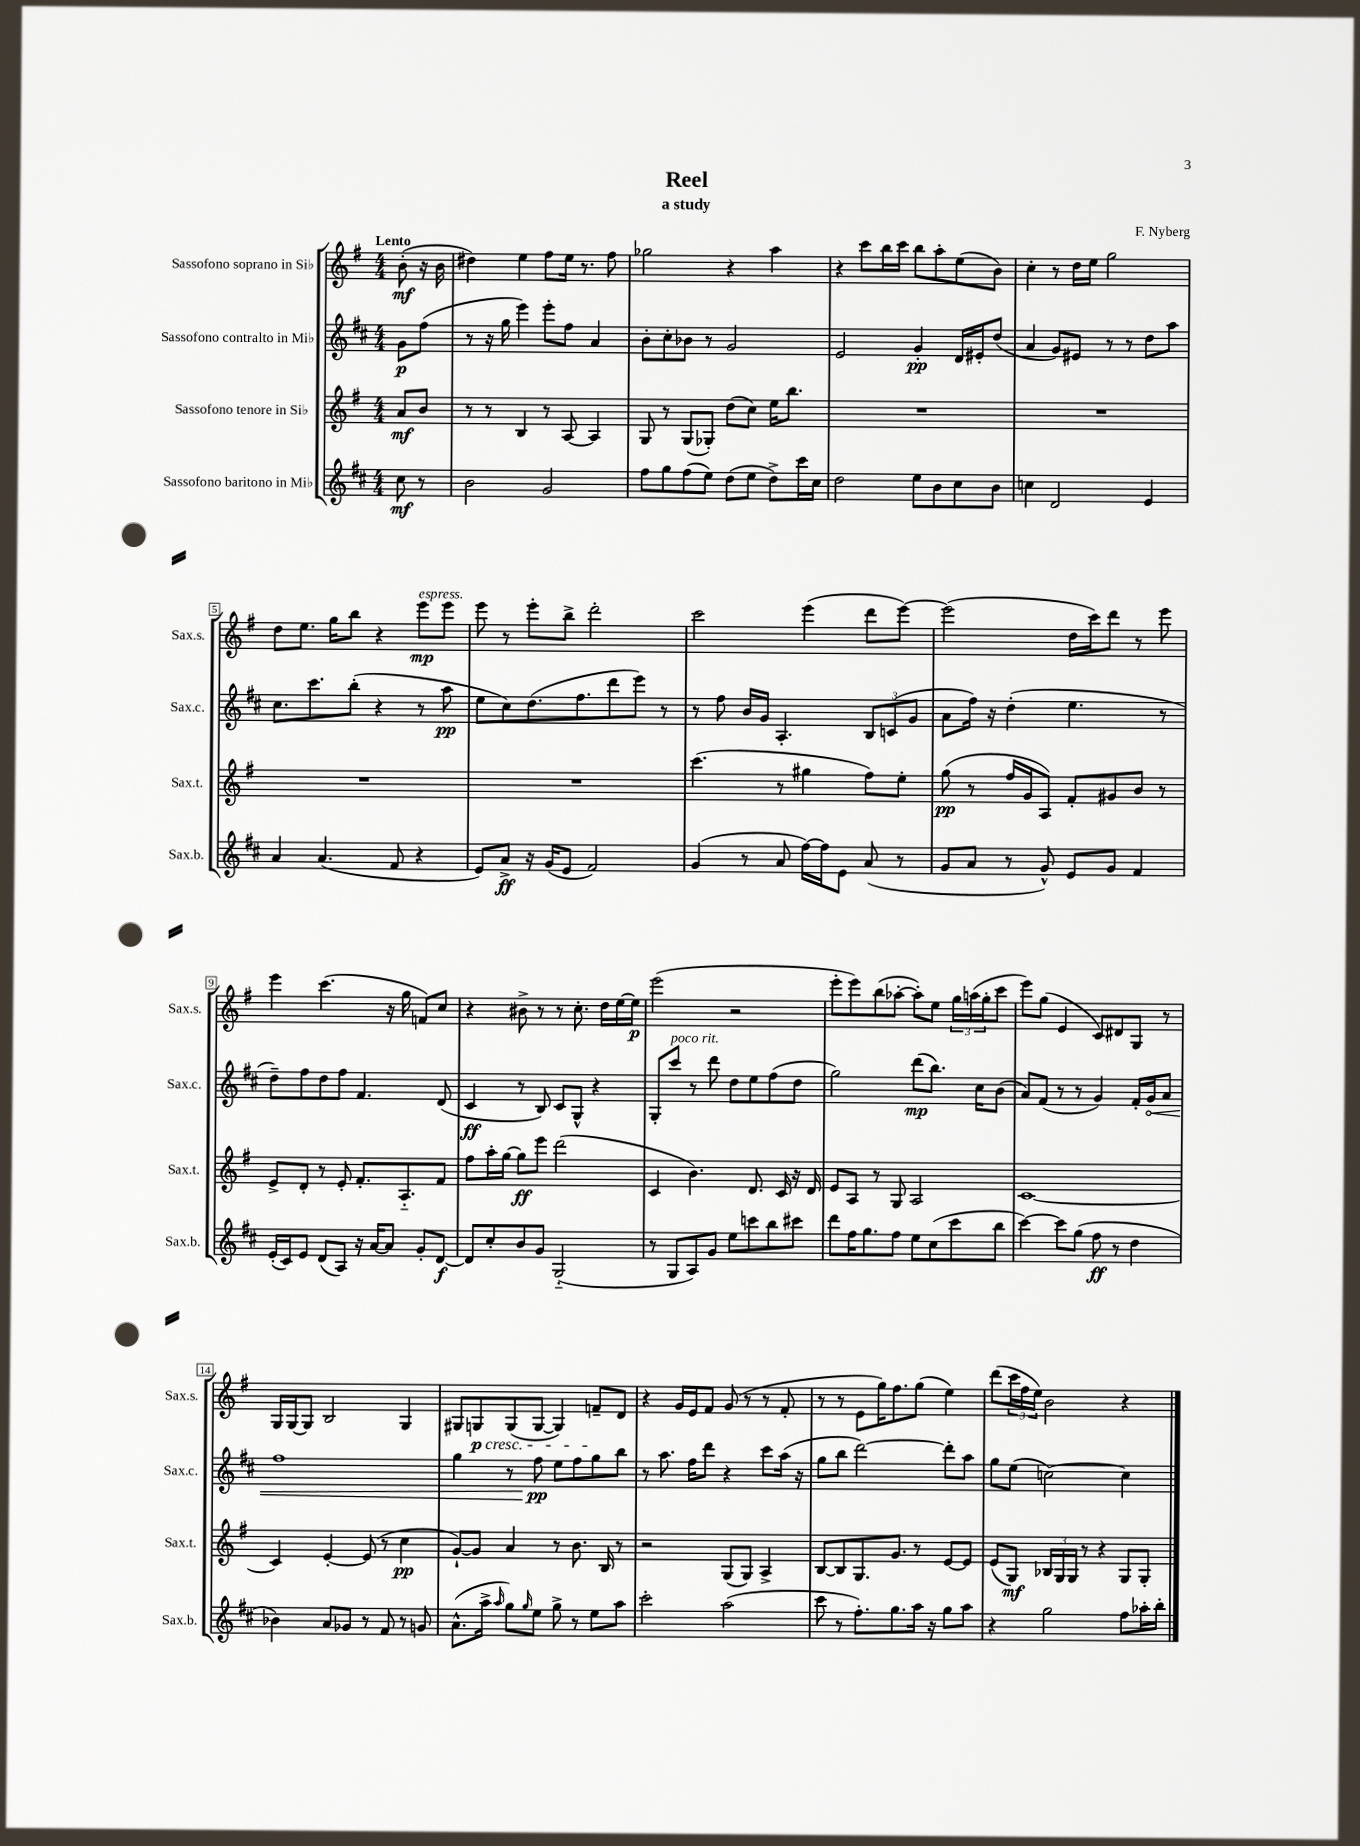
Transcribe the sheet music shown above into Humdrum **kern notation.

**kern	**dynam	**kern	**dynam	**kern	**dynam	**kern	**dynam
*part4	*part4	*part3	*part3	*part2	*part2	*part1	*part1
*staff4	*staff4	*staff3	*staff3	*staff2	*staff2	*staff1	*staff1
*I"Sassofono baritono in Mi♭	*	*I"Sassofono tenore in Si♭	*	*I"Sassofono contralto in Mi♭	*	*I"Sassofono soprano in Si♭	*
*I'Sax.b.	*	*I'Sax.t.	*	*I'Sax.c.	*	*I'Sax.s.	*
*clefG2	*	*clefG2	*	*clefG2	*	*clefG2	*
*k[f#c#]	*	*k[f#]	*	*k[f#c#]	*	*k[f#]	*
*M4/4	*	*M4/4	*	*M4/4	*	*M4/4	*
=	=	=	=	=	=	=	=
!	!	!	!	!	!	!LO:TX:a:B:t=Lento	!
8cc#\	mf	8a/L	mf	8g\L	p	(8b'\	mf
8r	.	8b/J	.	(8ff#\J	.	16r	.
.	.	.	.	.	.	16b\	.
=1	=1	=1	=1	=1	=1	=1	=1
2b\	.	8r	.	8r	.	4dd#X\)	.
.	.	8r	.	16r	.	.	.
.	.	.	.	16gg\	.	.	.
.	.	4B/	.	4eee\)	.	4ee\	.
2g/	.	8r	.	8eee'\L	.	8ff#\L	.
.	.	[8A/	.	8ff#\J	.	16ee\Jk	.
.	.	.	.	.	.	8.r	.
.	.	4A/]	.	4a/	.	.	.
.	.	.	.	.	.	8ff#\	.
=2	=2	=2	=2	=2	=2	=2	=2
8ff#\L	.	8G/	.	8b'\L	.	2gg-X\	.
8gg\	.	8r	.	8cc#'\	.	.	.
(8ff#\	.	(8G/L	.	8b-X\J	.	.	.
8ee\J)	.	8G-X'/J)	.	8r	.	.	.
(8dd\L	.	(8dd\L	.	2g/	.	4r	.
8ee\J	.	8cc\J)	.	.	.	.	.
8dd^\L)	.	16ee\KL	.	.	.	4aa\	.
.	.	8.bb\J	.	.	.	.	.
16ccc#\L	.	.	.	.	.	.	.
16cc#\JJ	.	.	.	.	.	.	.
=3	=3	=3	=3	=3	=3	=3	=3
2dd\	.	1r	.	2e/	.	4r	.
.	.	.	.	.	.	8ccc\L	.
.	.	.	.	.	.	16bb\L	.
.	.	.	.	.	.	16ccc\JJ	.
8ee\L	.	.	.	4g'/	pp	8bb\L	.
8b\	.	.	.	.	.	8aa'\	.
8cc#\	.	.	.	16d/LL	.	(8ee\	.
.	.	.	.	16e#X'/J	.	.	.
8b\J	.	.	.	(8dd/J	.	8b\J)	.
=4	=4	=4	=4	=4	=4	=4	=4
4ccn\	.	1r	.	4a/	.	4cc'\	.
2d/	.	.	.	8g/L)	.	8r	.
.	.	.	.	8e#X/J	.	16dd\LL	.
.	.	.	.	.	.	16ee\JJ	.
.	.	.	.	8r	.	2gg\	.
.	.	.	.	8r	.	.	.
4e/	.	.	.	8dd\L	.	.	.
.	.	.	.	8aa\J	.	.	.
!!LO:LB:g=z
=5	=5	=5	=5	=5	=5	=5	=5
4a/	.	1r	.	8.cc#\L	.	8dd\L	.
.	.	.	.	.	.	8.ee\J	.
.	.	.	.	8.ccc#\	.	.	.
(4.a/	.	.	.	.	.	.	.
.	.	.	.	.	.	16gg\KL	.
.	.	.	.	(8bb'\J	.	8bb\J	.
.	.	.	.	4r	.	4r	.
8f#/	.	.	.	.	.	.	.
!	!	!	!	!	!	!LO:TX:a:i:t=espress.	!
4r	.	.	.	8r	.	8eee\L	mp
.	.	.	.	8aa\	pp	8eee\J	.
=6	=6	=6	=6	=6	=6	=6	=6
8e/L)	.	1r	.	8ee\L	.	8eee\	.
8a^/J	ff	.	.	8cc#\)	.	8r	.
16r	.	.	.	(8.dd\	.	8eee'\L	.
(16g/KL	.	.	.	.	.	.	.
8e/J	.	.	.	.	.	8bb^\J	.
.	.	.	.	8.ff#\	.	.	.
2f#/)	.	.	.	.	.	2ddd'\	.
.	.	.	.	8ddd\	.	.	.
.	.	.	.	8eee\J)	.	.	.
.	.	.	.	8r	.	.	.
=7	=7	=7	=7	=7	=7	=7	=7
(4g/	.	(4.ccc\	.	8r	.	2ccc\	.
.	.	.	.	8ff#\	.	.	.
8r	.	.	.	16b/LL	.	.	.
.	.	.	.	16g/JJ	.	.	.
8a/	.	8r	.	4.A'/	.	.	.
[16ff#\LL)	.	4gg#X\	.	.	.	(4eee\	.
16ff#\J]	.	.	.	.	.	.	.
8e\J	.	.	.	.	.	.	.
(8a/	.	8ff#\L)	.	12B/L	.	8ddd\L	.
.	.	.	.	(12cn/	.	.	.
8r	.	8ee'\J	.	.	.	[8eee\J)	.
.	.	.	.	12g/J	.	.	.
=8	=8	=8	=8	=8	=8	=8	=8
8g/L	.	(8gg\	pp	8a\L	.	(2eee\]	.
8a/J	.	8r	.	16ff#\Jk)	.	.	.
.	.	.	.	16r	.	.	.
8r	.	16ff#/LL	.	(4dd'\	.	.	.
.	.	16g/J	.	.	.	.	.
8g^^/)	.	8A/J)	.	.	.	.	.
8e/L	.	8f#'/L	.	4.ee\	.	16dd\LL	.
.	.	.	.	.	.	16ccc\J)	.
8g/J	.	8g#X/	.	.	.	8ddd\J	.
4f#/	.	8b/J	.	.	.	8r	.
.	.	8r	.	8r	.	8eee\	.
!!LO:LB:g=z
=9	=9	=9	=9	=9	=9	=9	=9
(16e'/LL	.	8e^/L	.	8dd~\L)	.	4eee\	.
16c#/J)	.	.	.	.	.	.	.
8e/J	.	8d'/J	.	8ff#\	.	.	.
(8d/L	.	8r	.	8dd\	.	(4.ccc\	.
8A/J)	.	8e'/	.	8ff#\J	.	.	.
16r	.	8.f#'/L	.	4.f#/	.	.	.
[16a/KL	.	.	.	.	.	.	.
8a/J]	.	.	.	.	.	16r	.
.	.	8.A/	.	.	.	16gg\	.
8g'/L	.	.	.	.	.	8fn/L)	.
[8d/J	f	8f#/J	.	(8d/	.	8cc/J	.
=10	=10	=10	=10	=10	=10	=10	=10
8d/L]	.	8ff#\L	.	4c#/	ff	4r	.
8cc#'/	.	16aa'\L	.	.	.	.	.
.	.	[16gg\JJ	.	.	.	.	.
8b/	.	8gg\L]	ff	8r	.	8b#X^\	.
8g/J	.	8eee\J	.	8B/)	.	8r	.
(2G/	.	(2ddd\	.	8c#/L	.	8r	.
.	.	.	.	8G^^/J	.	8.cc'\	.
.	.	.	.	4r	.	.	.
.	.	.	.	.	.	16dd\LL	.
.	.	.	.	.	.	[16ee\	.
.	.	.	.	.	.	16ee\JJ]	p
=11	=11	=11	=11	=11	=11	=11	=11
8r	.	4c/	.	8G'/L	.	(2eee\	.
!	!	!	!	!LO:TX:a:i:t=poco rit.	!	!	!
8G/L	.	.	.	8ccc#/J	.	.	.
8A/)	.	4.b\)	.	8r	.	.	.
8g/J	.	.	.	8ddd\	.	.	.
8ee\L	.	.	.	8dd\L	.	2r	.
8cccn\	.	8.d/	.	8ee\	.	.	.
8bb\	.	.	.	(8ff#\	.	.	.
.	.	16c/	.	.	.	.	.
8ccc#X\J	.	16r	.	8dd\J	.	.	.
.	.	16d/	.	.	.	.	.
=12	=12	=12	=12	=12	=12	=12	=12
8ddd\L	.	8e/L	.	2gg\)	.	8eee'\L	.
16ff#\K	.	8A/J	.	.	.	8eee\)	.
8.gg\	.	.	.	.	.	.	.
.	.	8r	.	.	.	(8bb\	.
8ff#\J	.	8G/	.	.	.	[8aa-X'\J	.
8ee\L	.	2A/	.	(8ddd\L	mp	8aa-'\L])	.
(8cc#\	.	.	.	8.bb\J)	.	8ee\J	.
8ccc#\	.	.	.	.	.	24gg\LL	.
.	.	.	.	.	.	(24aan\	.
.	.	.	.	16cc#\KL	.	.	.
.	.	.	.	.	.	24gg'\J	.
8bb\J	.	.	.	(8b\J	.	8ccc\J	.
=13	=13	=13	=13	=13	=13	=13	=13
[4ccc#\)	.	[1c	.	8a/L)	.	8eee\L)	.
.	.	.	.	(8f#/J	.	(8gg\J	.
8ccc#\L]	.	.	.	8r	.	4e/	.
(8gg\J	.	.	.	8r	.	.	.
8ff#\	ff	.	.	4g/)	.	8c/L)	.
8r	.	.	.	.	.	8d#X/	.
4dd\	.	.	.	16f#'/LL	.	8G/J	.
!	!	!	!	!	!LO:HP:b	!	!
.	.	.	.	16g/J	<	.	.
.	.	.	.	8a/J	.	8r	.
!!LO:LB:g=z
=14	=14	=14	=14	=14	=14	=14	=14
4b-X\)	.	4c/]	.	1ff#	.	16G/LL	.
.	.	.	.	.	.	[16G/J	.
.	.	.	.	.	.	8G/J]	.
8a/L	.	[4e'/	.	.	.	2B/	.
8g-X/J	.	.	.	.	.	.	.
8r	.	(8e/]	.	.	.	.	.
8f#/	.	8r	.	.	.	.	.
8r	.	4cc\	pp	.	.	4G/	.
8gn/	.	.	.	.	.	.	.
=15	=15	=15	=15	=15	=15	=15	=15
(8.a^^\L	.	[8g`/L)	.	4gg\	.	8G#X/L	.
!	!	!	!	!	!	!LO:TX:b:i:t=cresc.	!
.	.	8g/J]	.	.	.	8Gn/	p
16aa^\Jk	.	.	.	.	.	.	.
16qqaa/	.	.	.	.	.	.	.
8gg\L)	.	4a/	.	8r	.	(8G/	.
16qqgg/	.	.	.	.	.	.	.
8ee\J	.	.	.	8ff#\	pp	[8G/J	.
8gg^\	.	8r	.	8ee\L	[	4G/])	.
8r	.	8.b\	.	8ff#\	.	.	.
8ee\L	.	.	.	8gg\	.	8fn~/L	.
.	.	16B/	.	.	.	.	.
8aa\J	.	8r	.	8bb\J	.	8d/J	.
=16	=16	=16	=16	=16	=16	=16	=16
2ccc#'\	.	2r	.	8r	.	4r	.
.	.	.	.	8.aa\	.	.	.
.	.	.	.	.	.	16g/LL	.
.	.	.	.	16ff#\KL	.	16e/J	.
.	.	.	.	8ddd\J	.	8f#/J	.
(2aa\	.	(8G/L	.	4r	.	(8g/	.
.	.	8G/J)	.	.	.	8r	.
.	.	4A^/	.	8ccc#\L	.	8r	.
.	.	.	.	(16aa\Jk	.	8f#'/	.
.	.	.	.	16r	.	.	.
=17	=17	=17	=17	=17	=17	=17	=17
8ccc#\	.	[8B/L	.	8gg\L	.	8r	.
8r	.	8B/]	.	8bb\J	.	8r	.
8.ff#'\L)	.	8.G/	.	[2ddd\)	.	8e\L	.
.	.	.	.	.	.	16gg\K)	.
8.gg\	.	8.g/J	.	.	.	8.ff#\	.
16aa\Jk	.	8r	.	.	.	(8gg\J	.
16r	.	.	.	.	.	.	.
8gg\L	.	[8e/L	.	8ddd'\L]	.	4ee\)	.
8aa\J	.	8e/J]	.	8aa\J	.	.	.
=18	=18	=18	=18	=18	=18	=18	=18
4r	.	(8e/L	.	8gg\L	.	(8ddd\L	.
.	.	8G/J)	mf	(8ee\J	.	24ccc\L	.
.	.	.	.	.	.	24ff#\	.
.	.	.	.	.	.	24ee\JJ)	.
2gg\	.	24B-X/LL	.	[2ccn\)	.	2b\	.
.	.	24G/	.	.	.	.	.
.	.	24G/JJ	.	.	.	.	.
.	.	8r	.	.	.	.	.
.	.	4r	.	.	.	.	.
8ff#\L	.	8G/L	.	4cc\]	.	4r	.
16aa-X'\L	.	8G'/J	.	.	.	.	.
16bb'\JJ	.	.	.	.	.	.	.
==	==	==	==	==	==	==	==
*-	*-	*-	*-	*-	*-	*-	*-
